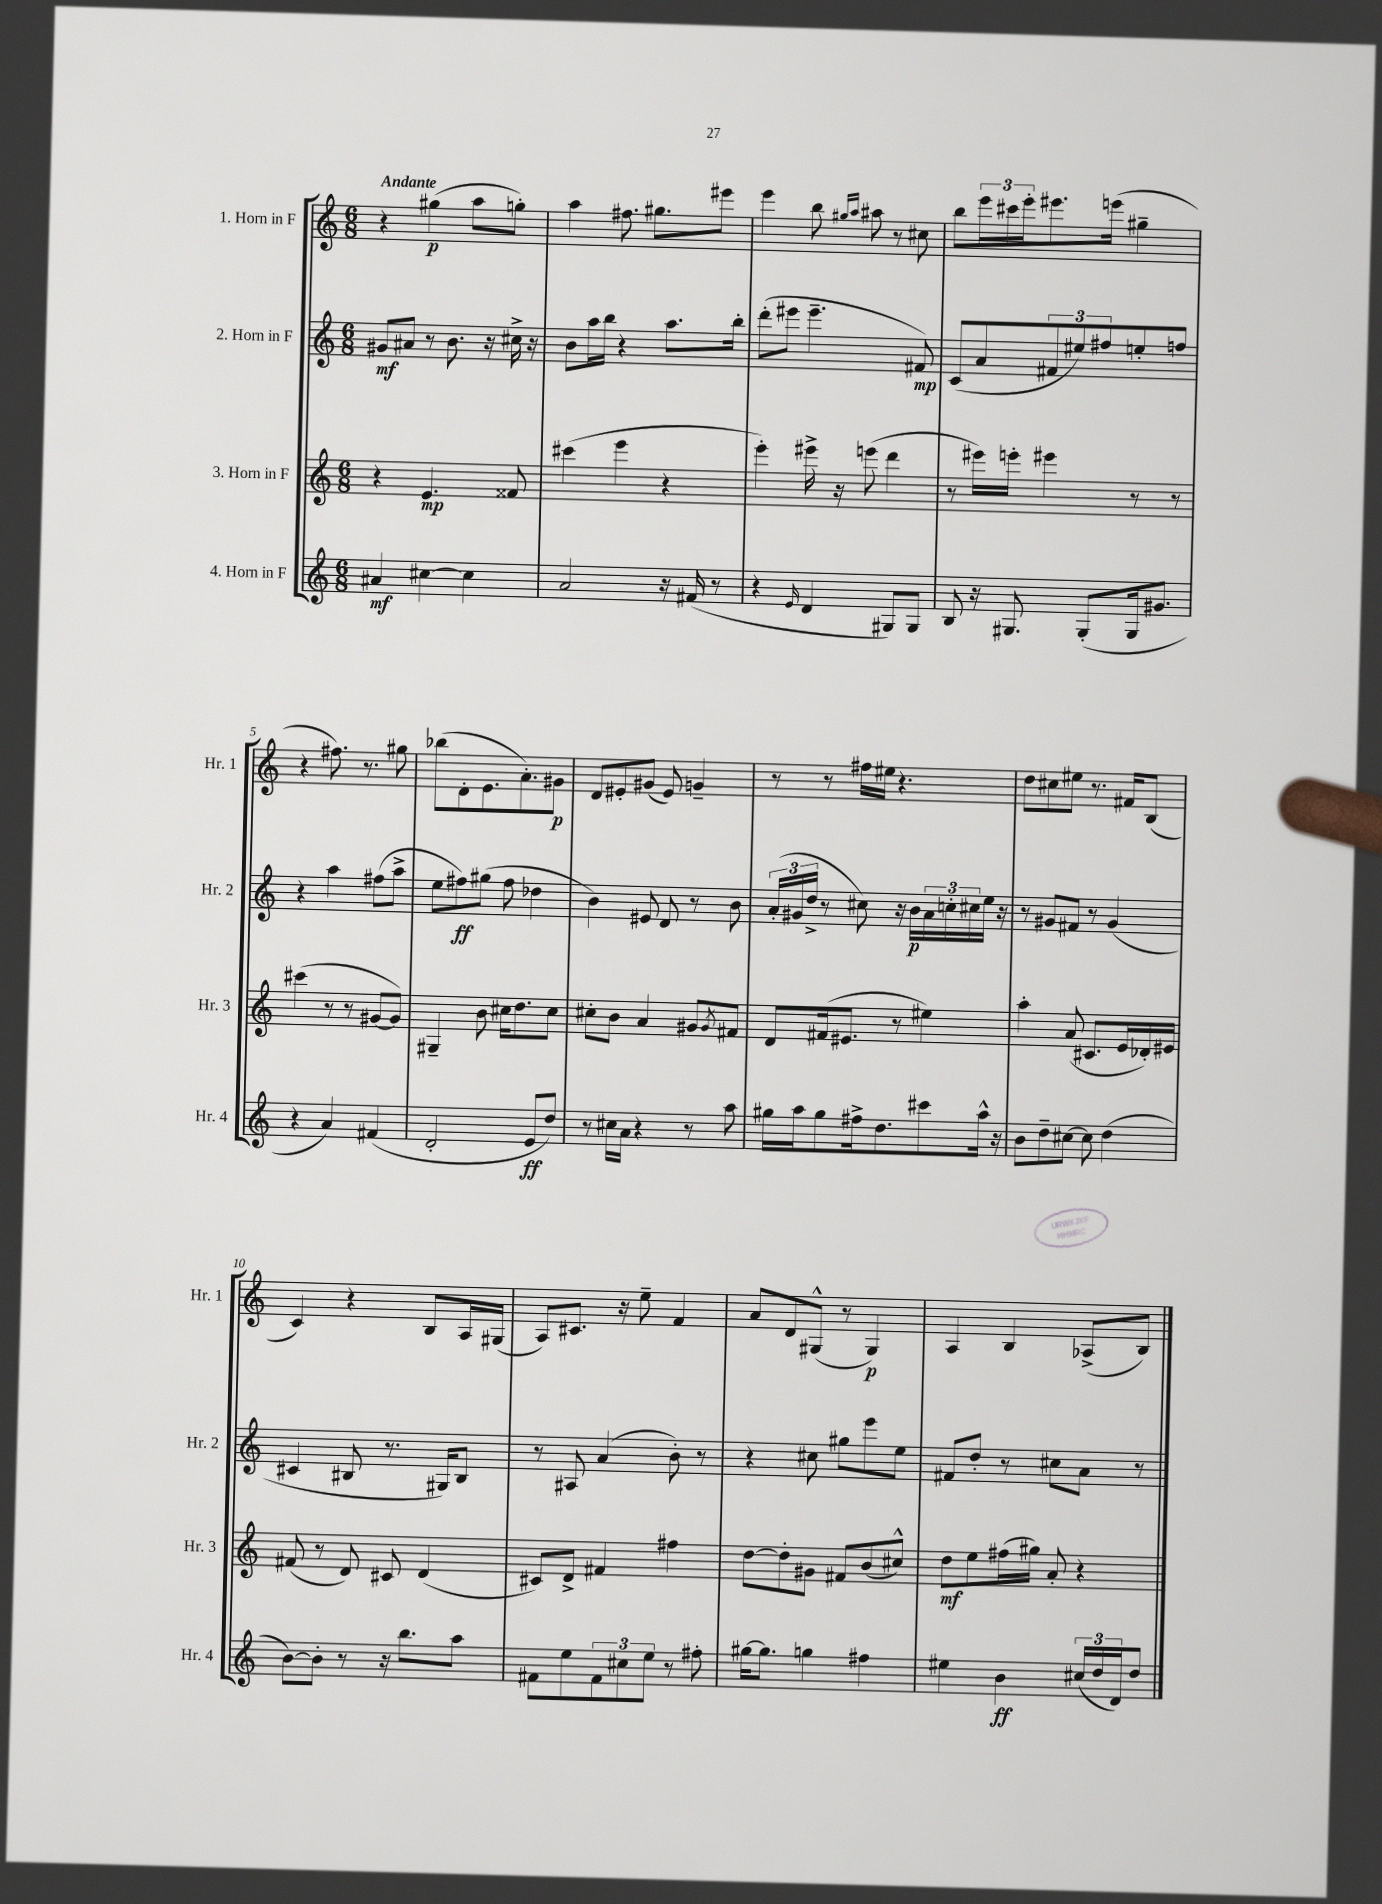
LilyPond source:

<<
\new StaffGroup <<
\new Staff = "s0" \with { instrumentName = "1. Horn in F" shortInstrumentName = "Hr. 1" } {
    \clef treble \key c \major \numericTimeSignature \time 6/8 \tempo "Andante"
    r4 gis''4\p( a''8 g''8-.) |
    a''4 fis''8. gis''8. eis'''8 |
    e'''4 b''8 \grace { gis''16 a''16 } ais''8 r8 cis''8 |
    b''8 \tuplet 3/2 { e'''16 cis'''16 e'''16-. } eis'''8. e'''16( gis''4-- |
    r4 fis''8.) r8. gis''8 |
    bes''8( d'8-. e'8. a'8.-.) gis'8\p |
    d'8 eis'8-. gis'8( eis'8) g'4-- |
    r8 r8 fis''16 eis''16 r4. |
    d''8 cis''8 eis''8 r8. fis'16 b8( |
    c'4) r4 b8 a16 gis16( |
    a8) cis'8. r16 e''8-- f'4 |
    a'8 d'8 gis8-^( r8 gis4\p) |
    a4 b4 aes8->( b8) \bar "|." |
}
\new Staff = "s1" \with { instrumentName = "2. Horn in F" shortInstrumentName = "Hr. 2" } {
    \clef treble \key c \major \numericTimeSignature \time 6/8
    gis'8\mf ais'8 r8 b'8. r16 cis''16-> r16 |
    b'8 a''16 b''16 r4 a''8. b''16-. |
    d'''8-.( eis'''8 eis'''4.-- fis'8\mp) |
    c'8( a'8 \tuplet 3/2 { fis'8 eis''8) fis''8 } e''8-. f''8 |
    r4 a''4 fis''8( a''8-> |
    e''8 fis''8\ff) gis''8( fis''8 des''4 |
    b'4) eis'8 d'8 r8 b'8 |
    \tuplet 3/2 { a'16-.( gis'16 d''16-> } r8 cis''8) r16 b'16\p \tuplet 3/2 { a'16 c''16-. cis''16 } e''16 r16 |
    r8 gis'8 fis'8 r8 gis'4( |
    cis'4 bis8 r8. gis16) bis8 |
    r8 ais8 a'4( b'8-.) r8 |
    r4 cis''8 gis''8 e'''8 e''8 |
    fis'8 d''8-. r8 cis''8 a'8 r8 \bar "|." |
}
\new Staff = "s2" \with { instrumentName = "3. Horn in F" shortInstrumentName = "Hr. 3" } {
    \clef treble \key c \major \numericTimeSignature \time 6/8
    r4 e'4.\mp fisis'8 |
    cis'''4( e'''4 r4 |
    e'''4-.) eis'''16-> r16 e'''8( d'''4 |
    r8 eis'''16) e'''16-. eis'''4 r8 r8 |
    cis'''4( r8 r8 gis'8~ gis'8) |
    gis4-- b'8 cis''16 d''8. cis''8 |
    cis''8-. b'8 a'4 gis'8 \acciaccatura { gis'8 } fis'8 |
    d'8 fis'16( eis'8. r8 eis''4) |
    a''4-. a'8( cis'8. e'16 des'16-.) eis'16 |
    fis'8( r8 d'8) cis'8 d'4( |
    cis'8) d'8-> fis'4 fis''4 |
    d''8~ d''8-. gis'8 fis'8 b'8( cis''8-^) |
    d''8\mf e''8 fis''16( gis''16) a'8-. r4 \bar "|." |
}
\new Staff = "s3" \with { instrumentName = "4. Horn in F" shortInstrumentName = "Hr. 4" } {
    \clef treble \key c \major \numericTimeSignature \time 6/8
    ais'4\mf cis''4~ cis''4 |
    a'2 r16 fis'16( r8 |
    r4 \grace { e'16 } d'4 gis8) gis8 |
    b8 r16 gis8. gis8-.( gis16 gis'8. |
    r4 a'4) fis'4( |
    d'2-. e'8\ff d''8) |
    r8 cis''16 a'16 r4 r8 a''8 |
    gis''16 a''16 gis''8 fis''16-> d''8. cis'''8 a''16-^ r16 |
    b'8 d''8-- cis''8~ cis''8 d''4( |
    b'8~) b'8-. r8 r16 b''8. a''8 |
    fis'8 e''8 \tuplet 3/2 { fis'8 cis''8 e''8 } r8 fis''8-. |
    gis''16~ gis''8. g''4 fis''4 |
    eis''4 b'4\ff \tuplet 3/2 { cis''16( d''16 d'16) } d''8 \bar "|." |
}
>>
>>
